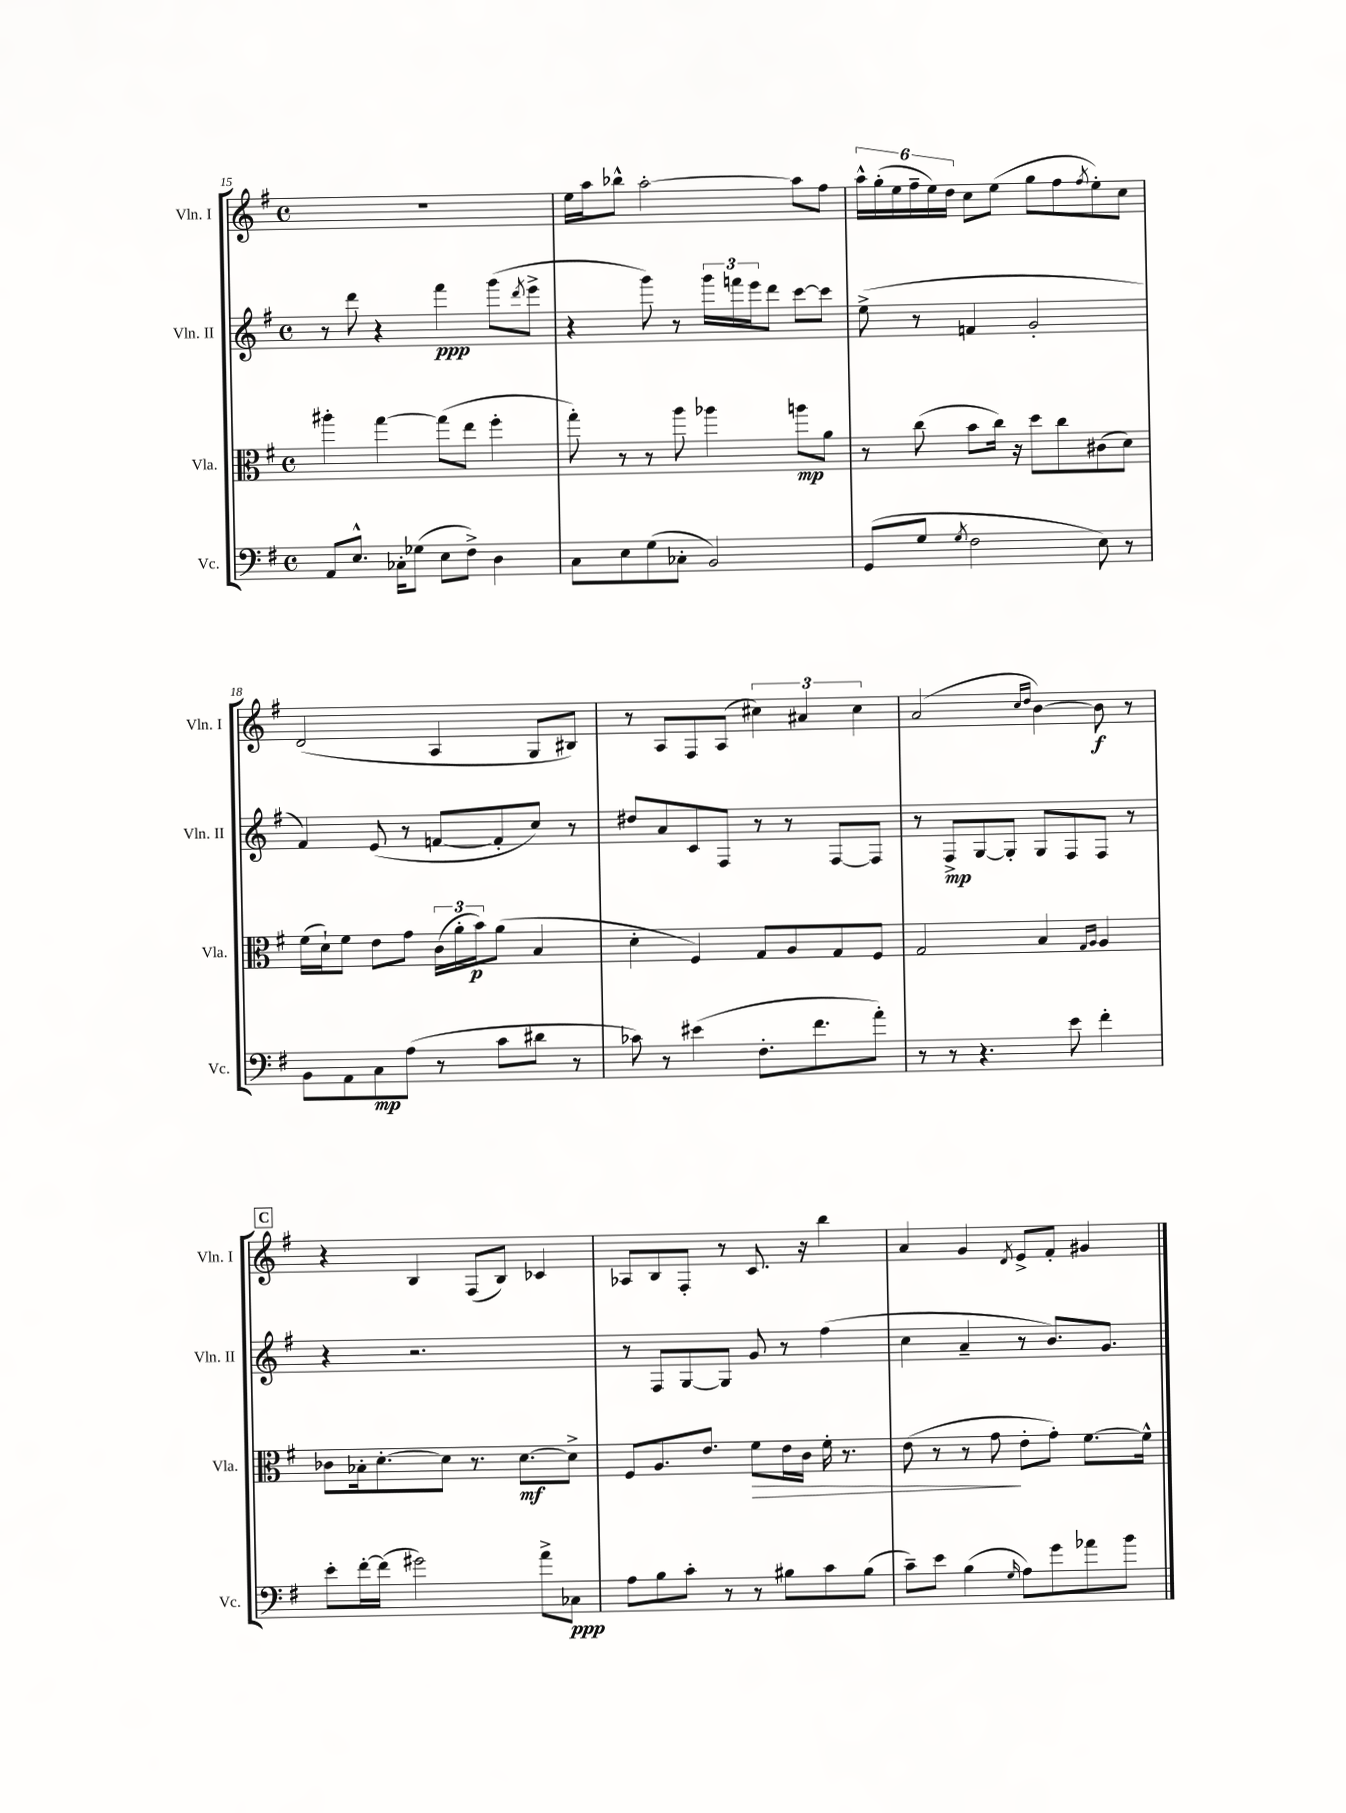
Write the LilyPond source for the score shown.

<<
\new StaffGroup <<
\new Staff = "s0" \with { instrumentName = "Vln. I" shortInstrumentName = "Vln. I" } {
    \clef treble \key g \major \defaultTimeSignature \time 4/4
    R1 |
    e''16 a''16 bes''8-^ a''2~-. a''8 fis''8 |
    \tuplet 6/4 { a''16-^ g''16-.( e''16 fis''16-- e''16) d''16 } c''8 e''8( g''8 fis''8 \acciaccatura { fis''8 } e''8-.) c''8 |
    d'2( a4 g8 bis8) |
    r8 a8 fis8 a8( \tuplet 3/2 { cis''4) ais'4 cis''4 } |
    a'2( \grace { c''16 d''16 } b'4~) b'8\f r8 |
    \mark \markup { \box "C" } r4 b4 fis8( b8) ces'4 |
    aes8 b8 fis8-. r8 c'8. r16 b''4 |
    a'4 g'4 \acciaccatura { d'8 } e'8-> fis'8-. gis'4 \bar "|." |
}
\new Staff = "s1" \with { instrumentName = "Vln. II" shortInstrumentName = "Vln. II" } {
    \clef treble \key g \major \defaultTimeSignature \time 4/4
    r8 d'''8 r4 fis'''4\ppp g'''8( \acciaccatura { d'''8 } e'''8-> |
    r4 g'''8) r8 \tuplet 3/2 { g'''16 f'''16 e'''16 } d'''8 c'''8~ c'''8 |
    e''8->( r8 f'4 g'2-. |
    fis'4) e'8( r8 f'8~ f'8-. c''8) r8 |
    dis''8 a'8 c'8 fis8 r8 r8 fis8~ fis8 |
    r8 fis8->\mp g8~ g8-. g8 fis8 fis8 r8 |
    \mark \markup { \box "C" } r4 r2. |
    r8 fis8 g8~ g8 g'8 r8 fis''4( |
    c''4 a'4-- r8 b'8.) g'8. \bar "|." |
}
\new Staff = "s2" \with { instrumentName = "Vla." shortInstrumentName = "Vla." } {
    \clef alto \key g \major \defaultTimeSignature \time 4/4
    ais''4-. g''4~ g''8( e''8 fis''4-. |
    g''8-.) r8 r8 a''8 aes''4 a''8\mp a'8 |
    r8 c''8( b'8 c''16) r16 d''8 c''8 cis'8( d'8) |
    fis'16( d'16-!) fis'8 e'8 g'8 \tuplet 3/2 { c'16( a'16-. b'16\p) } a'8( b4 |
    d'4-. fis4) g8 a8 g8 fis8 |
    g2 b4 \grace { g16 a16 } a4 |
    \mark \markup { \box "C" } ces'8 bes16-. d'8.~-. d'8 r8. d'8.~\mf d'8-> |
    fis8 a8. e'8. fis'8\> e'16 c'16 fis'16-. r8. |
    e'8( r8 r8 g'8\! e'8-. g'8-.) fis'8.~ fis'16-^ \bar "|." |
}
\new Staff = "s3" \with { instrumentName = "Vc." shortInstrumentName = "Vc." } {
    \clef bass \key g \major \defaultTimeSignature \time 4/4
    a,8 e8.-^ ces16-. ges8( e8 fis8->) d4 |
    c8 e8 g8( ces8-. b,2) |
    g,8( g8 \acciaccatura { g8 } fis2 e8) r8 |
    b,8 a,8 c8\mp a8( r8 c'8 dis'8 r8 |
    ces'8) r8 eis'4( fis8.-. fis'8. a'8-.) |
    r8 r8 r4. e'8 fis'4-. |
    \mark \markup { \box "C" } e'8-. fis'16~-. fis'16( gis'2) a'8-> ces8\ppp |
    a8 b8 c'8-. r8 r8 bis8 c'8 bis8( |
    c'8--) e'8 b4( \grace { g16 } a8) g'8 aes'8 b'8 \bar "|." |
}
>>
>>
\layout { \context { \Score currentBarNumber = #15 } }
